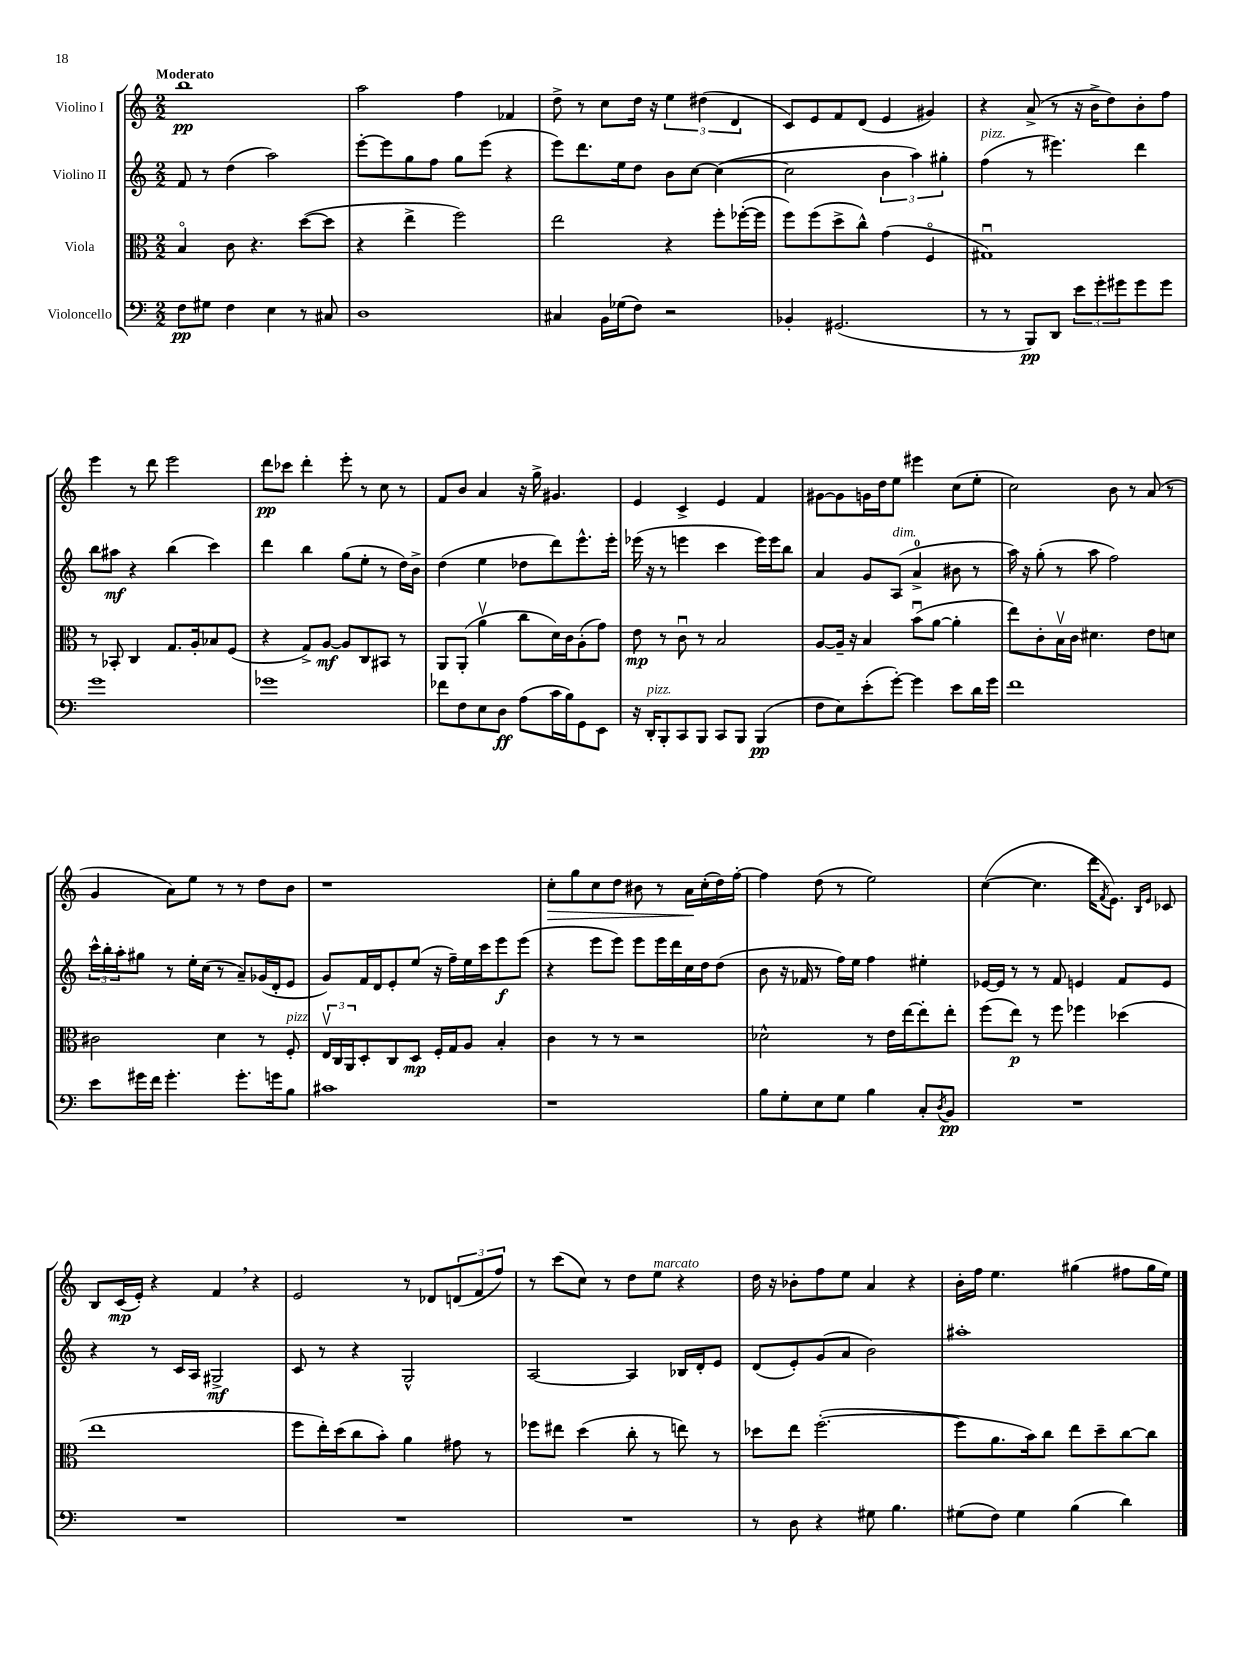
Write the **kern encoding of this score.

**kern	**kern	**kern	**kern
*staff4	*staff3	*staff2	*staff1
*clefF4	*clefC3	*clefG2	*clefG2
*k[]	*k[]	*k[]	*k[]
*M2/2	*M2/2	*M2/2	*M2/2
8F	4Bo	8f	1bb
8G#	.	8r	.
4F	8c	(4dd	.
.	4.r	.	.
4E	.	2aa)	.
8r	([8dd	.	.
8C#	8dd]	.	.
=	=	=	=
1D	4r	[8eee'	2aa
.	.	8eee]	.
.	4ee^	8gg	.
.	.	8ff	.
.	2ff)	8gg	4ff
.	.	(8eee	.
.	.	4r	4f-
=	=	=	=
4C#	2ee	8eee)	8dd^
.	.	8.ddd	8r
16BB	.	.	8cc
(16G-	.	16ee	.
8F)	.	8dd	16dd
.	.	.	16r
2r	4r	8b	6ee
.	.	[8cc	.
.	.	.	(6dd#
.	8ff'	(4cc_	.
.	.	.	6d
.	([16ff-'	.	.
.	16ff-]	.	.
=	=	=	=
4BB-'	8ff)	2cc]	8c)
.	(8ff	.	8e
(2.GG#	8dd^	.	8f
.	8cc^^)	.	(8d
.	(4g	6b	4e
.	.	6aa)	.
.	4Fo	.	4g#)
.	.	6gg#'	.
=	=	=	=
8r	1G#u)	(4ff	4r
8r	.	.	.
8BBB)	.	8r	(8a^
8DD	.	4.eee#)	8r
12e	.	.	16r
.	.	.	16b^
12g'	.	.	.
.	.	.	8dd)
12g#	.	.	.
8g#	.	4ddd	8b'
8g#	.	.	8ff
=	=	=	=
1g	8r	8bb	4eee
.	8BB-'	8aa#	.
.	4C	4r	8r
.	.	.	8ddd
.	8.G	(4bb	2eee
.	16A'	.	.
.	8B-	4ccc)	.
.	(8F	.	.
=	=	=	=
1g-	4r	4ddd	8ddd
.	.	.	8ccc-
.	8G^)	4bb	4ddd'
.	[8A	.	.
.	8A]	(8gg	8eee'
.	8C	8ee'	8r
.	8BB#	8r	8cc
.	8r	16dd)	8r
.	.	16b^	.
=	=	=	=
8f-	8AA	(4dd	8f
8F	(8AA'	.	8b
8E	4av	4ee	4a
8D	.	.	.
(8A	8cc	8dd-	16r
.	.	.	16gg^
16c	16d)	8ddd)	4.g#
16B)	16c	.	.
8GG	(8A'	8.eee^^	.
8EE	8g)	.	.
.	.	16eee'	.
=	=	=	=
16r	8e	(16eee-	4e
16DD'	.	16r	.
8BBB'	8r	8r	.
8CC	8cu	4eee	4c^
8BBB	8r	.	.
8CC	2B	4ccc	4e
8BBB	.	.	.
(4BBB	.	16eee)	4f
.	.	16eee	.
.	.	8bb	.
=	=	=	=
8F	[8A	4a	[8g#
8E)	16A~]	.	8g#]
.	16r	.	.
(8e'	4B	8g	16g
.	.	.	16dd
[8g')	.	(8A	8ee
4g]	(8bu	4a^	4eee#
.	[8a	.	.
8e	4a']	8b#	(8cc
16d	.	8r	8ee'
16g	.	.	.
=	=	=	=
1f	8ee)	16aa)	2cc)
.	.	16r	.
.	8c'	(8gg'	.
.	16Bv	8r	.
.	16c	.	.
.	4.d#	8aa	.
.	.	2ff)	8b
.	.	.	8r
.	8e	.	(8a
.	8d	.	8r
=	=	=	=
8e	2c#	24ccc^^	4g
.	.	24bb'	.
.	.	24aa'	.
16g#	.	8gg#	.
16f	.	.	.
4.g#'	.	8r	8a)
.	.	16ee'	8ee
.	.	(16cc	.
.	4d	8r	8r
8.g#'	.	8a~)	8r
.	8r	(16g-	8dd
16g	.	16d'	.
8B	8F'	8e	8b
=	=	=	=
1c#	24Ev	8g)	1r
.	24C	.	.
.	24AA	.	.
.	8D'	16f	.
.	.	16d	.
.	8C	8e'	.
.	8D	(8ee	.
.	16F'	16r	.
.	16G	16ff~)	.
.	8A	16ee	.
.	.	16ccc	.
.	4B'	8eee	.
.	.	(8eee	.
=	=	=	=
1r	4c	4r	8cc'
.	.	.	8gg
.	8r	8eee	8cc
.	8r	8eee)	8dd
.	2r	8eee	8b#
.	.	16eee	8r
.	.	16ddd	.
.	.	16cc	16a
.	.	16dd	(16cc'
.	.	(8dd	16dd)
.	.	.	[16ff'
=	=	=	=
8B	2d-^^	8b	4ff]
8G'	.	16r	.
.	.	16f-	.
8E	.	8r	(8dd
8G	.	16ff)	8r
.	.	16ee	.
4B	8r	4ff	2ee)
.	16e	.	.
.	[16ee	.	.
8C'	8ee']	4ee#'	.
8qD	.	.	.
8BB	8ee'	.	.
=	=	=	=
1r	(8ff	[16e-	([4cc
.	.	16e-]	.
.	8ee)	8r	.
.	8r	8r	4.cc]
.	8ff	8f	.
.	4ff-	4e	.
.	.	.	16ddd
.	.	.	8qf
.	.	.	8.e)
.	(4dd-	8f	.
.	.	.	16qqB
.	.	.	16qqe
.	.	8e	8c-
=	=	=	=
1r	1ee	4r	8B
.	.	.	(16c
.	.	.	16e')
.	.	8r	4r
.	.	16c	.
.	.	16A	.
.	.	2G#^	4f
.	.	.	4r
=	=	=	=
1r	8ff	8c	2e
.	16ee')	8r	.
.	(16dd	.	.
.	8cc	4r	.
.	8b')	.	.
.	4a	2G^^	8r
.	.	.	8d-
.	8g#	.	(12d
.	.	.	12f
.	8r	.	.
.	.	.	12ff)
=	=	=	=
1r	8ff-	[2A	8r
.	8ee#	.	(8ccc
.	(4dd	.	8cc)
.	.	.	8r
.	8cc'	4A]	8dd
.	8r	.	8ee
.	8ee)	16B-	4r
.	.	16d'	.
.	8r	8e	.
=	=	=	=
8r	8dd-	(8d	16dd
.	.	.	16r
8D	8ee	8e')	8b-'
4r	([2.ff'	(8g	8ff
.	.	8a	8ee
8G#	.	2b)	4a
4.B	.	.	.
.	.	.	4r
=	=	=	=
(8G#	8ff]	1aa#'	16b'
.	.	.	16ff
8F)	8.a	.	4.ee
4G#	.	.	.
.	16b)	.	.
.	8cc	.	.
(4B	8ee	.	(4gg#
.	8dd~	.	.
4d)	[8cc	.	8ff#
.	8cc]	.	16gg#
.	.	.	16ee)
==	==	==	==
*-	*-	*-	*-
